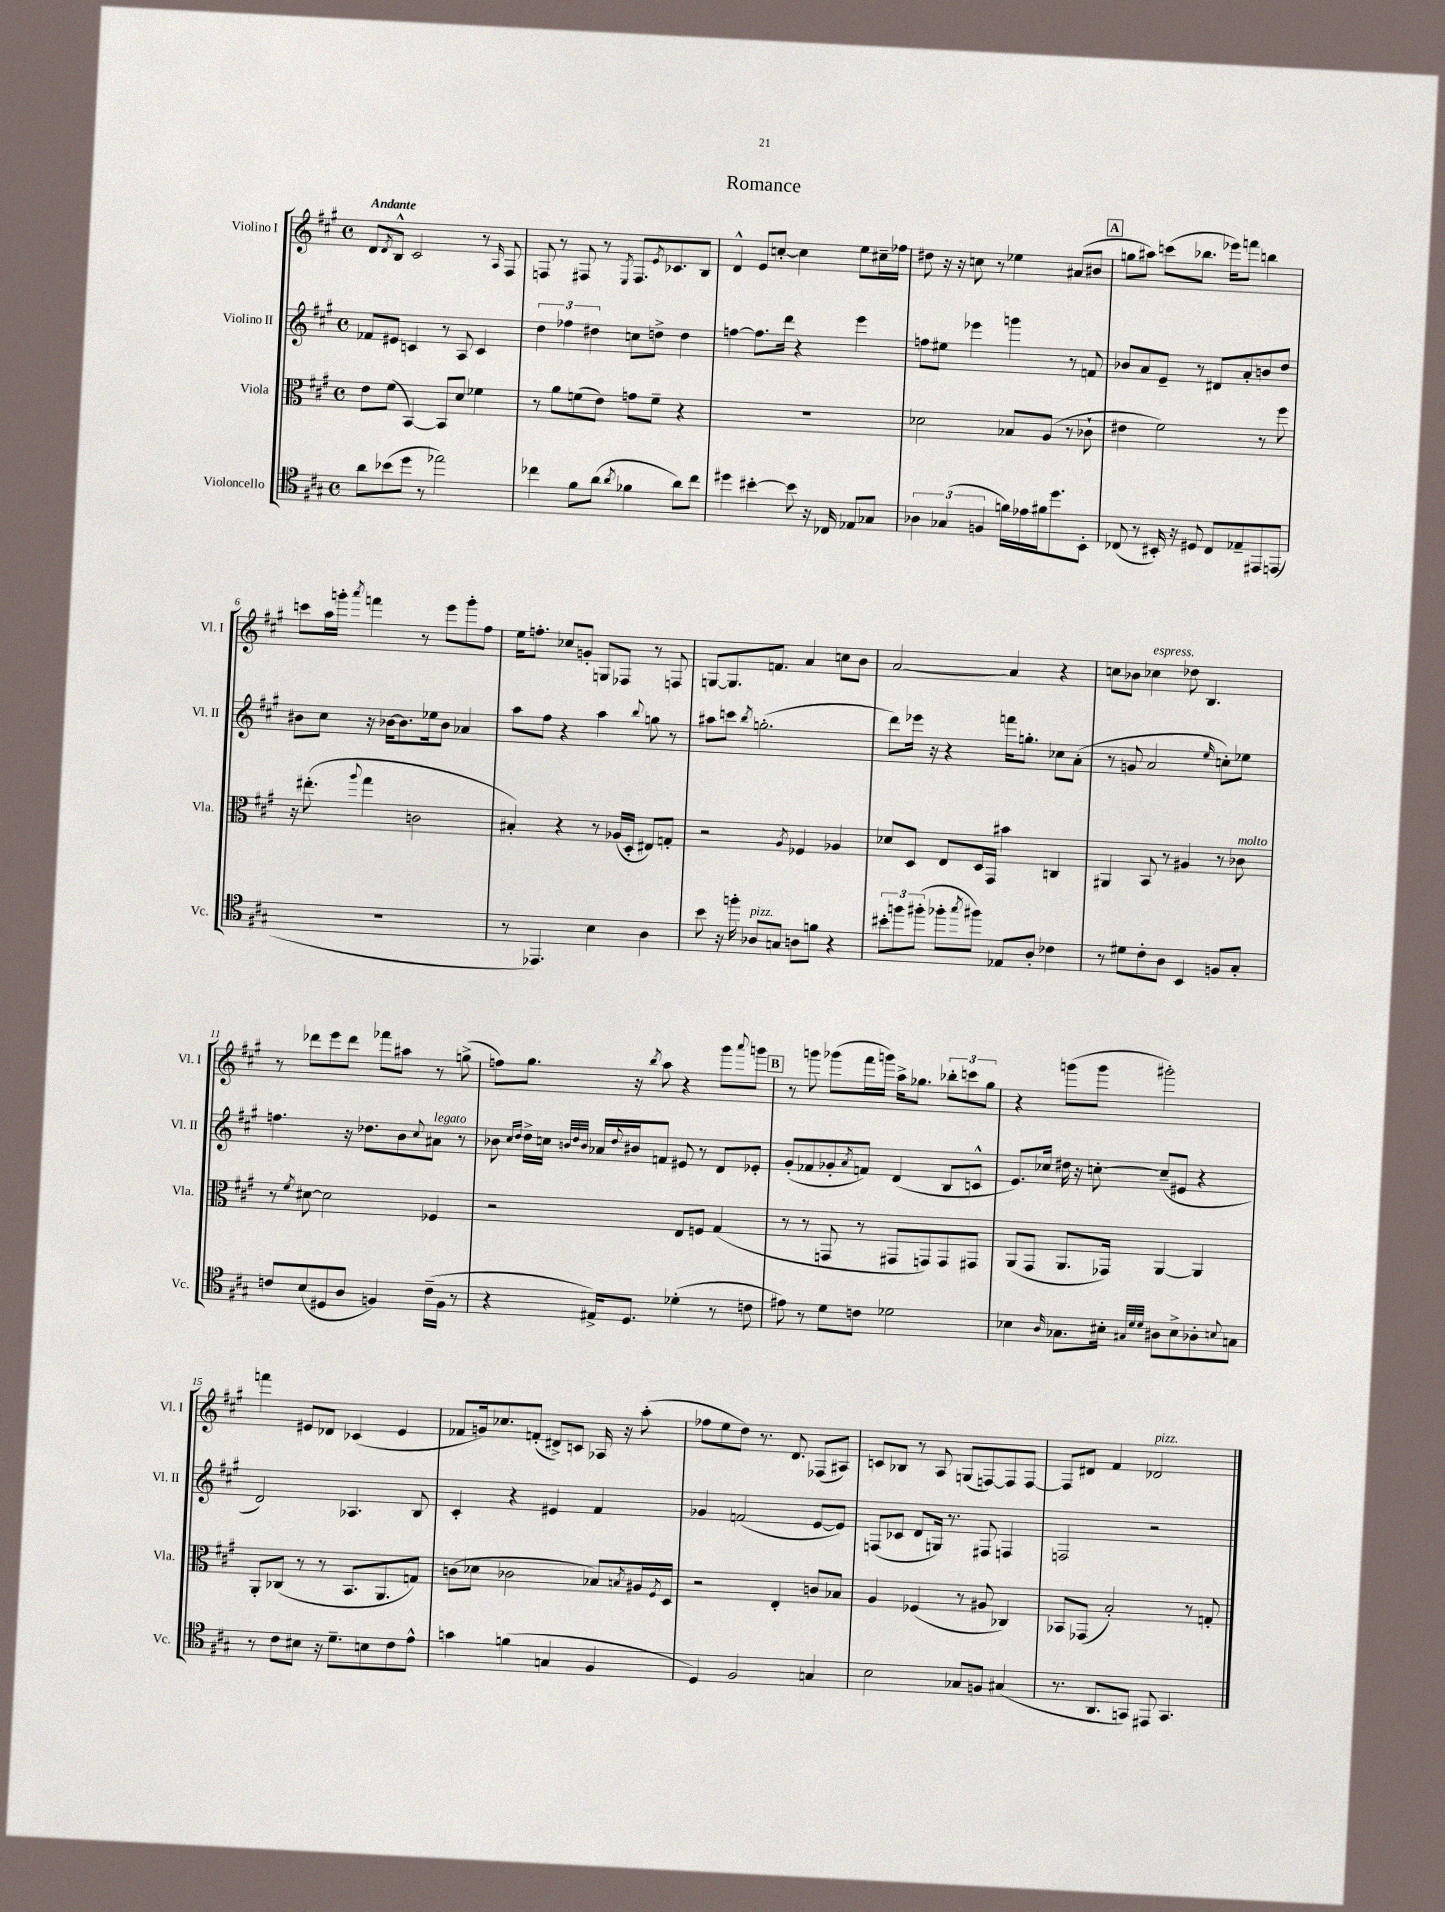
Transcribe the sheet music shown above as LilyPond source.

\header { title = "Romance" }
<<
\new StaffGroup <<
\new Staff = "s0" \with { instrumentName = "Violino I" shortInstrumentName = "Vl. I" } {
    \clef treble \key a \major \defaultTimeSignature \time 4/4 \tempo "Andante"
    d'8 \acciaccatura { d'8 } b8-^ cis'2 r8 \grace { a16 } fis8 |
    f8 r8 fis8 r8 \acciaccatura { e8 } fis8. \acciaccatura { e'8 } ces'8. b8 |
    d'4-^ e'8 c''8~-. c''4 e''8 cis''16-- fes''16 |
    dis''8 r16 r16 c''8 r8 ees''4 ais'8( bis'8 |
    \mark \markup { \box "A" } g''8 ais''8) c'''8( bes''8. ees'''16) f'''8 b''4 |
    c'''8 a''16 g'''16-. \acciaccatura { a'''8 } f'''4 r8 e'''8 g'''8-. fis''8 |
    e''16 f''8.-. ces''8 g'8-. g8 fes8 r8 f8 |
    g8~ g8. f'8. a'4 c''8 b'8 |
    a'2~ a'4 r4 |
    c''8 bes'8 ces''4^\markup { \italic "espress." } des''8 b4. |
    r8 des'''8 e'''8 des'''8 fes'''8 ais''8 r8 g''8->( |
    f''8) gis''8. r16 \acciaccatura { b''8 } a''8 r4 gis'''8 \appoggiatura { a'''8 } g'''8 |
    \mark \markup { \box "B" } r8 g'''8 ges'''8( fis'''16 g'''16) a''16-> ges''8. \tuplet 3/2 { bes''8-. c'''8 ges''8 } |
    r4 g'''8( g'''8 gis'''2-.) |
    f'''4 eis'8 des'8 ces'4( eis'4 |
    fes'8 g'16) ces''8. f'8-.( dis'8->) c'8 aes16 r16 a''8-.( |
    fes''8 e''8 d''8) r8. d'8. fes8( ais8) |
    c'8 bes8 r8 a8 g8( f8~) f8 f8~ |
    f8 dis'8 fis'4 des'2^\markup { \italic "pizz." } \bar "|." |
}
\new Staff = "s1" \with { instrumentName = "Violino II" shortInstrumentName = "Vl. II" } {
    \clef treble \key a \major \defaultTimeSignature \time 4/4
    fes'8 eis'8 c'4 r8 a8 c'4 |
    \tuplet 3/2 { d''4 fes''4 dis''4 } c''8 d''8-> d''4 |
    f''4~ f''8. d'''16 r4 e'''4 |
    f''8 eis''8 ees'''4 g'''4 r8 f'8 |
    \mark \markup { \box "A" } bes'8 a'8 e'8-- r8 dis'8 a'8-. b'8 d''8 |
    bis'8 cis''8 r16 bes'16~ bes'8. ees''16 bes'8 aes'4 |
    a''8 fis''8 r4 a''4 \appoggiatura { b''8 } g''8 r8 |
    ais''8 c'''8 \acciaccatura { b''8 } g''2.-.( |
    d'''8) ees'''16 r16 r4 f'''16 g''8.-. ces''8 a'8-.( |
    r8 g'8 a'2 \grace { e''16 } c''8-.) ees''8 |
    f''4. r16 des''8. b'8 \appoggiatura { cis''8 } ais'8^\markup { \italic "legato" } r8 |
    bes'8 \grace { cis''16 d''16 } d''16-> c''16 \grace { b'32 d''32 b'32 } aes'16 \appoggiatura { d''8 } bis'16 f'8 eis'8 r8 d'8 ees'8-. |
    \mark \markup { \box "B" } gis'8-.( fes'8 ges'8-. \acciaccatura { a'8 } f'8) d'4( b8 c'8-^ |
    e'8.) ces''16 dis''16 r16 c''8~-. c''8--( eis'8 r4 |
    d'2) aes4. b8 |
    cis'4-. r4 eis'4 fis'4 |
    ges'4 f'2( e'8~ e'8) |
    f8( ces'8 d'8 g16) r8. fis8 f4 |
    f2 r2 \bar "|." |
}
\new Staff = "s2" \with { instrumentName = "Viola" shortInstrumentName = "Vla." } {
    \clef alto \key a \major \defaultTimeSignature \time 4/4
    e'8 fis'8( b,4~) b,8 d'8 fes'4 |
    r8 a'8 f'8( e'8) g'8 f'8-- r4 |
    R1 |
    des'2 bes8 a8( r8 ces'8-! |
    \mark \markup { \box "A" } eis'4 fis'2) r8 fis''8 |
    r16 eis''8.-.( \appoggiatura { a''8 } gis''4 c'2 |
    bis4-.) r4 r8 aes16( d16-. eis8) g8-. |
    r2 \acciaccatura { a8 } fes4 aes4 |
    des'8 d8 e8 d16 gis,16 bis'4 c4 |
    ais,4 b,8 r8 ais4 r8 ces'8^\markup { \italic "molto" } |
    r8 \acciaccatura { fis'8 } dis'8~ dis'2 fes4 |
    r2 e8 f8 gis4( |
    \mark \markup { \box "B" } r8 r8 g,8 r8 gis,8 g,8) g,8 gis,8 |
    a,8( gis,8 a,8. ges,16) a,4~ a,4 |
    a,8-. ces8( r8 r8 b,8. a,8. g8) |
    c'8( des'8 ces'2 bes8) \acciaccatura { b8 } ais16 \acciaccatura { fis8 } d16 |
    r2 e4-. c'8 bes8 |
    a4 fes4( r8 ais8 ces4) |
    bes,8 ges,8( b2-.) r8 g8-. \bar "|." |
}
\new Staff = "s3" \with { instrumentName = "Violoncello" shortInstrumentName = "Vc." } {
    \clef tenor \key a \major \defaultTimeSignature \time 4/4
    a'8 bes'8( d''8 r8 ees''2) |
    ces''4 fis'8 a'8( \acciaccatura { a'8 } fes'4 a'8) ces''8 |
    dis''4 bis'4~-. bis'8 r16 ces16 ees8 ges8 |
    \tuplet 3/2 { aes4 ges4( f4 } f'16) ees'16 fis'16 d''8. b,8-. |
    \mark \markup { \box "A" } ces8( r8 bis,16-.) r16 dis8 ces8 ees8-- eis,8 e,8( |
    R1 |
    r8 ees,4.) b4 a4 |
    b'8 r16 f''16-. aes8^\markup { \italic "pizz." } g8 a8 f'8 r4 |
    \tuplet 3/2 { bis'8-. f''8 fis''8-.( } fes''8-. \acciaccatura { gis''8 } fis''8) ees8 a8-. ces'4 |
    r8 dis'8 cis'8-. a8 b,4 f8 gis8-. |
    c'8 b8( dis8 a8 f4) c'16--( f16 r8 |
    r4 eis16->) d8. des'4-.( r8 c'8 |
    \mark \markup { \box "B" } eis'8) r8 d'8 c'8 des'2 |
    bes4 \grace { a16 } ges8. bis16-. \grace { gis32 d'32 d'32 } ais8 bis8-> aes8-. \appoggiatura { b8 } g8 |
    r8 cis'8 bis8 r16 d'8.-- b8 cis'8 e'8-^ |
    g'4 f'4( g4 fis4 |
    d4) fis2 g4 |
    b2 ges8 f8 gis4( |
    r8. a,8. g,8) eis,8 g,4. \bar "|." |
}
>>
>>
